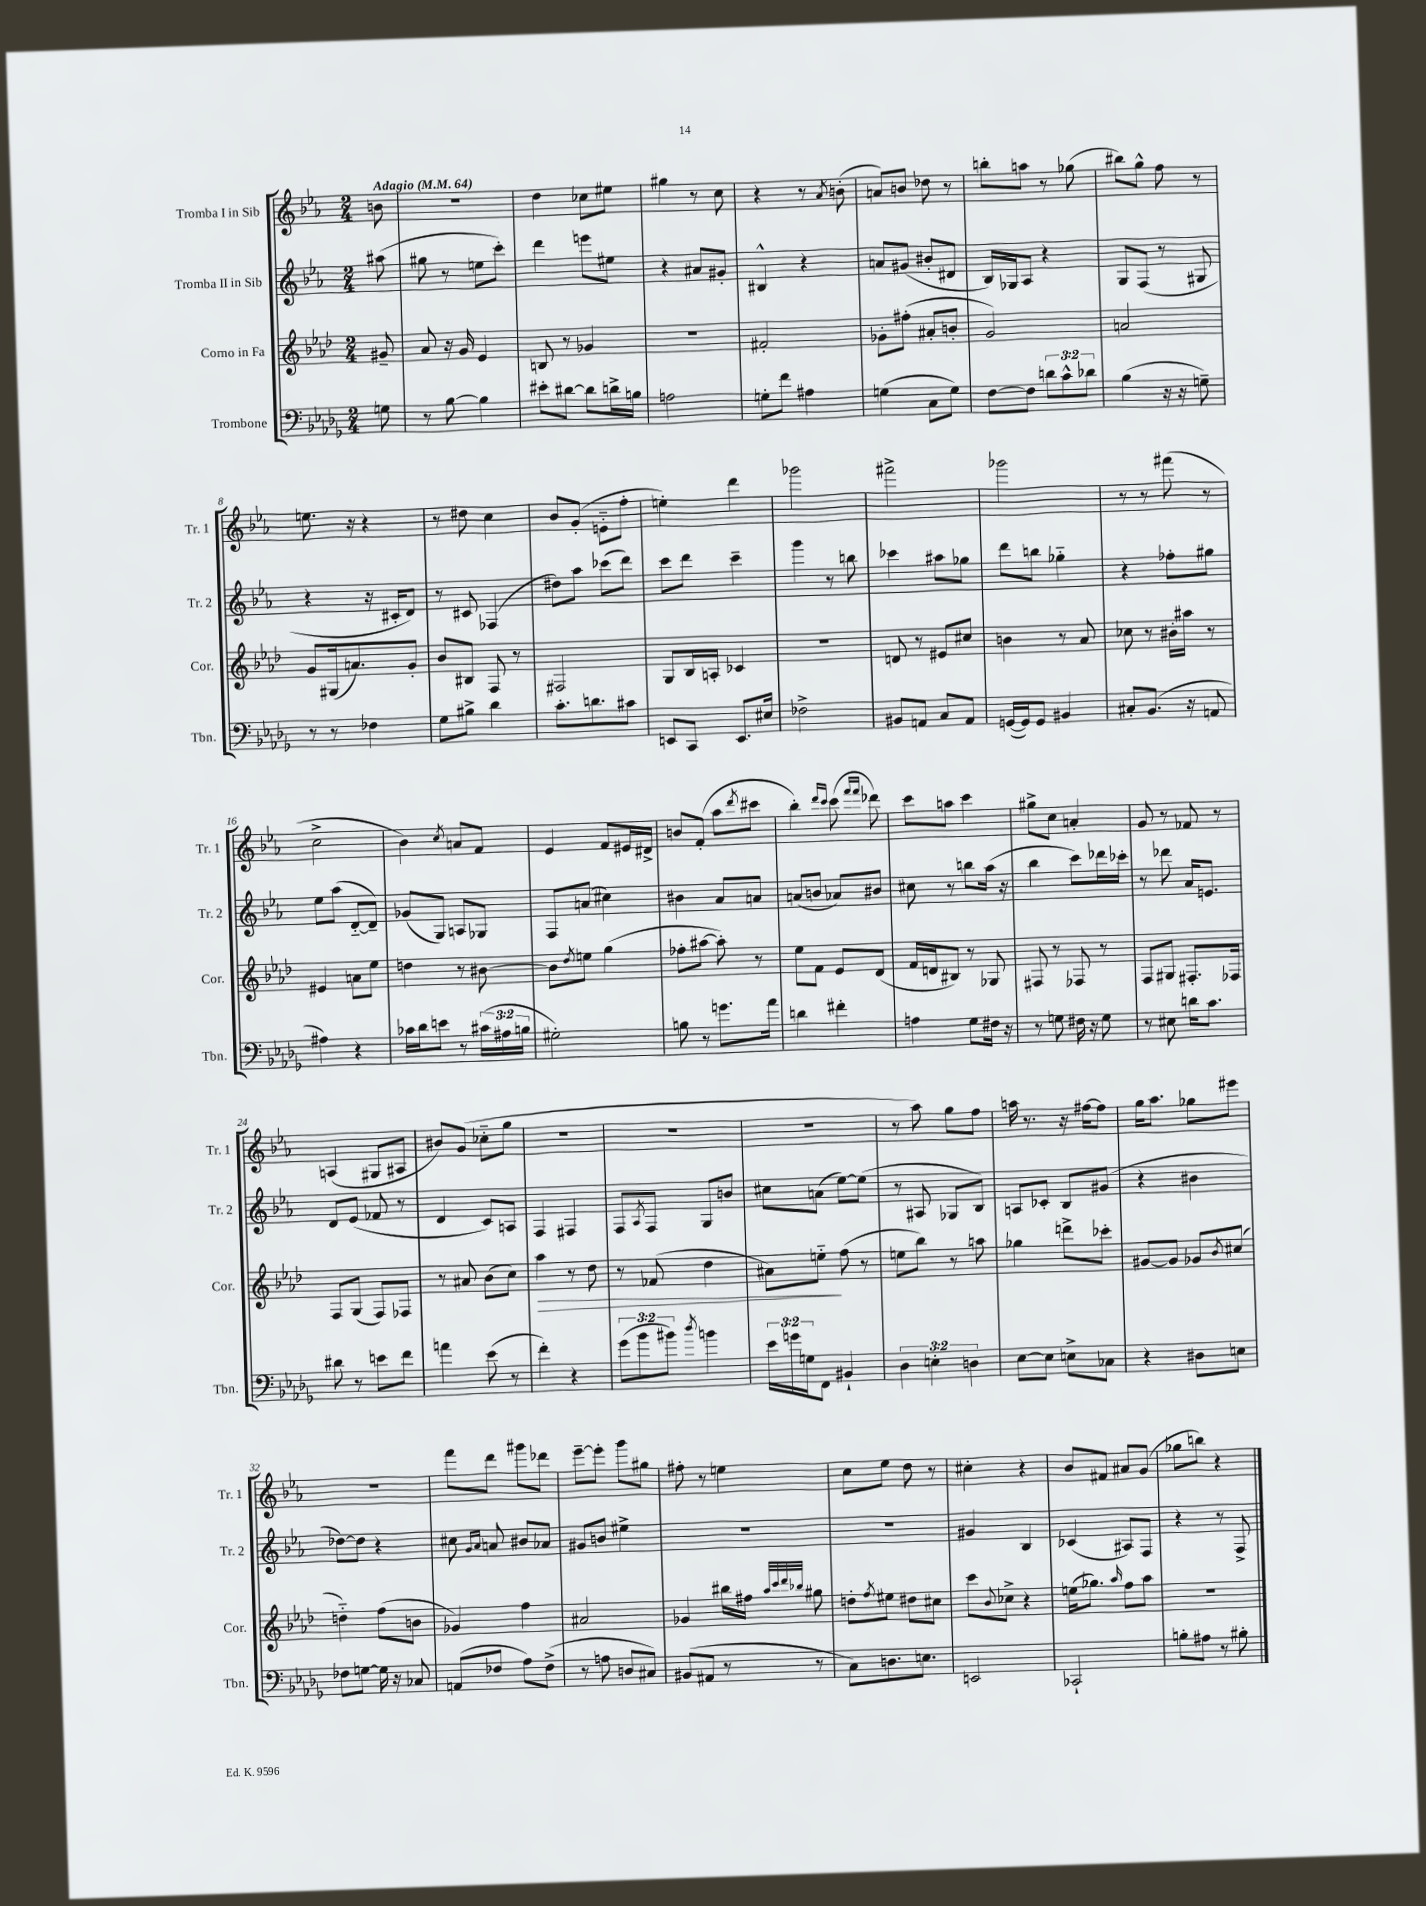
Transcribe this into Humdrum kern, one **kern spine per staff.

**kern	**kern	**kern	**kern
*staff4	*staff3	*staff2	*staff1
*clefF4	*clefG2	*clefG2	*clefG2
*k[b-e-a-d-g-]	*k[b-e-a-d-]	*k[b-e-a-]	*k[b-e-a-]
*M2/4	*M2/4	*M2/4	*M2/4
*MM64	*MM64	*MM64	*MM64
8G\	8g#~/	(8aa#\	8b\
=	=	=	=
8r	8a-/	8gg#\	2r
[8B-\	16r	8r	.
.	16g/	.	.
4B-\]	4e-/	8ee\L	.
.	.	8ccc'\J)	.
=	=	=	=
8e#'\L	8B/	4ddd\	4dd\
[8d#\J	8r	.	.
8d#\]L	4g-/	8eee\L	8cc-\L
16d^\L	.	8ee#\J	8ee#\J
16B\JJ	.	.	.
=	=	=	=
2A\	2r	4r	4gg#\
.	.	8a#/L	8r
.	.	8g#'/J	8cc\
=	=	=	=
8G'\L	2f#'/	4B#^^/	4r
8f\J	.	.	.
4A#\	.	4r	8r
.	.	.	8qa-/
.	.	.	(8b'\
=	=	=	=
(4G\	8g-'\L	8a/L	8a/L)
.	(8ff#'\J	(8g#/J	8b/J
8C\L	8a#'/L	8b#'/L	8dd-\
8G\J)	8b'/J	8d#/J	8r
=	=	=	=
[8F\L	2g/)	16B-/LL)	8bb'\L
.	.	16G-/J	.
8F\]J	.	8A-/J	8aa\J
12d\L	.	4r	8r
12c^^\	.	.	.
.	.	.	(8gg-\
12d-\J	.	.	.
=	=	=	=
(4B-\	2a/	8G/L	8bb#\L)
.	.	(8F/J	8gg^^\J
16r	.	8r	8ff\
16r	.	.	.
8G~\)	.	8G#/	8r
=	=	=	=
8r	8g/L	4r	8.ee\
8r	(16G#/k	.	.
.	8.a/)	.	16r
4F-\	.	16r	4r
.	.	16c#'/LK	.
.	8g'/J	8d/J)	.
=	=	=	=
8G-\L	8b-/L	8r	8r
8B#^\J	8B#/J	8c#/	8dd#\
4d-\	8F/	(4F-/	4cc\
.	8r	.	.
=	=	=	=
8.c'\L	2F#/	8dd#\L)	8b-/L
.	.	8aa-\J	(8g'/J
8.d\	.	.	.
.	.	(8ccc-\L	8e'~\L
8c#\J	.	8ddd\J)	8ff'\J
=	=	=	=
8EE/L	8G/L	8ccc\L	4ee'\)
8CC/J	16B-/L	8ddd\J	.
.	16A'/JJ	.	.
8.EE/L	4c-/	4ccc~\	4ddd\
16E#/Jk	.	.	.
=	=	=	=
2F-^\	2r	4ggg\	2ggg-\
.	.	8r	.
.	.	8bb\	.
=	=	=	=
8BB#/L	8d/	4ccc-\	2fff#^\
8AA/J	8r	.	.
8C/L	8e#/L	8aa#\L	.
8AA/J	8cc#/J	8gg-\J	.
=	=	=	=
([16GG/LL	4b\	8ddd\L	2ggg-\
16GG/]J)	.	.	.
8GG/J	.	8bb\J	.
4BB#/	8r	4gg-'~\	.
.	8a-/	.	.
=	=	=	=
8C#'/L	8cc-\	4r	8r
(8.BB-/J	8r	.	8r
.	16b#'\LL	8ff-'\L	(8fff#\
16r	16aa#\JJ	.	.
8AA/	8r	8gg#\J	8r
=	=	=	=
4A#\)	4e#/	8ee-\L	2cc^\
.	.	(8aa-\J	.
4r	8a\L	[8d'~/L	.
.	8ee-\J	8d~/]J)	.
=	=	=	=
16c-\LL	4dd\	(8g-/L	4b-\)
16d-\J	.	.	.
8e\J	.	8G/J)	.
.	.	.	8qcc/
8r	8r	8A/L	8a/L
(24c#\LL	[8b#\	8G-/J	8f/J
24A#\	.	.	.
24B\JJ	.	.	.
=	=	=	=
2G#'\)	8b#\]L	8F/L	4e-/
.	8qdd-/	.	.
.	8ee\J	(8a/J	.
.	(4gg\	4cc#\)	8f/L
.	.	.	16e#/L
.	.	.	16d#^/JJ
=	=	=	=
8B\	8ff-'\L	4b#\	8b/L
8r	[8aa#\J	.	(8f'/J
8.g\L	8aa#'\])	8a-/L	8aa-\L
.	.	.	8qddd/
.	8r	8a/J	8ccc#\J
16a-\Jk	.	.	.
=	=	=	=
4d\	8ee-\L	(8a/L	4bb-'\)
.	8f\J	8b/J	.
.	.	.	16qqddd/LL
.	.	.	16qqccc/JJ
4f#'\	8e-/L	8a-/L)	(8ccc\
.	.	.	16qqfff/LL
.	.	.	16qqfff/JJ
.	(8d-/J	8b#/J	8ddd-\)
=	=	=	=
4A\	16f/LL	8cc#\	8ccc\L
.	16d/J	.	.
.	8B#/J)	8r	8aa\J
8G-\L	8r	8bb\L	4ccc\
16F#\Jk	8G-/	(16aa-\Jk	.
16r	.	16r	.
=	=	=	=
8r	8F#/	4bb-\	8gg#^\L
8G\	8r	.	8cc\J
16F#\	8F-/	8ccc\L)	4a'/
16r	.	.	.
8G\	8r	16ddd-\L	.
.	.	16ccc-'\JJ	.
=	=	=	=
8r	8F/L	8r	8g/
8E#\	8G#/J	8ddd-\	8r
16d\LK	8.F#'/L	16a-/LK	8f-/
8.c\J	.	8.e/J	.
.	.	.	8r
.	16F-/Jk	.	.
=	=	=	=
8d#\	8F/L	8d/L	(4A/
8r	(8G/J	(8e-/J	.
8e\L	8F/L)	8f-/	8G#/L
8f\J	8F-/J	8r	8A#/J
=	=	=	=
4a\	8r	4d/	8b#/L)
.	8a#/	.	(8g/J
(8e-\	(8b-\L	8c/L)	8cc-'~\L
8r	8cc\J)	8A/J	8gg\J
=	=	=	=
4f'\)	4aa-\	4F/	2r
4r	8r	4F#/	.
.	8dd-\	.	.
=	=	=	=
(12g-\L	8r	8F/L	2r
12b-\	.	.	.
.	.	8qA-/	.
.	(8f-/	8F/J	.
12b#\J)	.	.	.
8qdd-/	.	.	.
4b\	4dd-\	8G/L	.
.	.	8b/J	.
=	=	=	=
24e-\LL	8a#\L)	8cc#\L	2r
24g\	.	.	.
24G\J	.	.	.
8FF\J	8ee'~\J	(8a\J	.
4BB#`/	(8ff\	[8ee-\L)	.
.	8r	(8ee-\]J	.
=	=	=	=
6D-\	8ee\L	8r	8r
.	8bb-\J)	8A#/	8aa-\)
6E'\	.	.	.
.	8r	8G-/L	8gg\L
6D\	.	.	.
.	8aa\	8B-/J)	8ff\J
=	=	=	=
[8E-\L	4gg-\	8A/L	16aa\
.	.	.	8.r
8E-\]J	.	8c-'/J	.
8E^\L	8ddd^\L	8B-/L	16r
.	.	.	[16ff#\LK
8C-\J	8ccc-'\J	(8g#/J	8ff#\]J
=	=	=	=
4r	[8g#/L	4r	16gg\LK
.	.	.	8.aa-\J
.	8g#/]J	.	.
8D#\L	8g-/L	4b#\	8gg-\L
.	8qb-/	.	.
8E\J	(8cc#/J	.	8eee#\J
=	=	=	=
8F-\L	4dd'~\)	[8dd-\L)	2r
[8G\J	.	8dd-\]J	.
16G\]	(8ff\L	4r	.
16r	.	.	.
8C-/	8b\J	.	.
=	=	=	=
(8AA/L	4g-/)	8cc#\	8fff\L
.	.	16qqg/LL	.
.	.	16qqa-/JJ	.
8F-/J	.	8a/	8ddd\J
8A-\L)	4ff\	8b#/L	8ggg#\L
(8F-^\J	.	8a-/J	8ddd-\J
=	=	=	=
8r	2a#/	8g#/L	[8eee-~\L
8A\	.	8b/J	8eee-'\]J
8D/L	.	4ee#^\	8ggg\L
8C#/J)	.	.	8gg#\J
=	=	=	=
(8BB#/L	4g-/	2r	8ff#'\
8AA#/J	.	.	8r
8r	16bb#\LL	.	4ee\
.	16ff#\JJ	.	.
.	32qqaa-/LLL	.	.
.	32qqccc/	.	.
.	32qqddd-/	.	.
.	32qqbb-/JJJ	.	.
8r	8gg#\	.	.
=	=	=	=
8C\L)	8dd'\L	2r	8cc\L
.	8qff/	.	.
8.D\	8ee#\J	.	8ee-\J
.	8dd#\L	.	8dd\
8.E\J	.	.	.
.	8cc#\J	.	8r
=	=	=	=
2EE/	8ccc\L	4g#/	4cc#'\
.	8qqb-/	.	.
.	8cc-^\J	.	.
.	4r	4B-/	4r
=	=	=	=
2CC-`/	(16ee\LK	(4c-/	8b-/L
.	8.gg-\J)	.	.
.	.	.	8f#/J
.	16qqaa-/	.	.
.	8ff\L	8A#/L)	8a#/L
.	8aa-\J	8F/J	(8g/J
=	=	=	=
8B'\L	2r	4r	8gg-\L
8A#\J	.	.	8bb\J)
8r	.	8r	4r
8B#'\	.	8F^/	.
==	==	==	==
*-	*-	*-	*-
